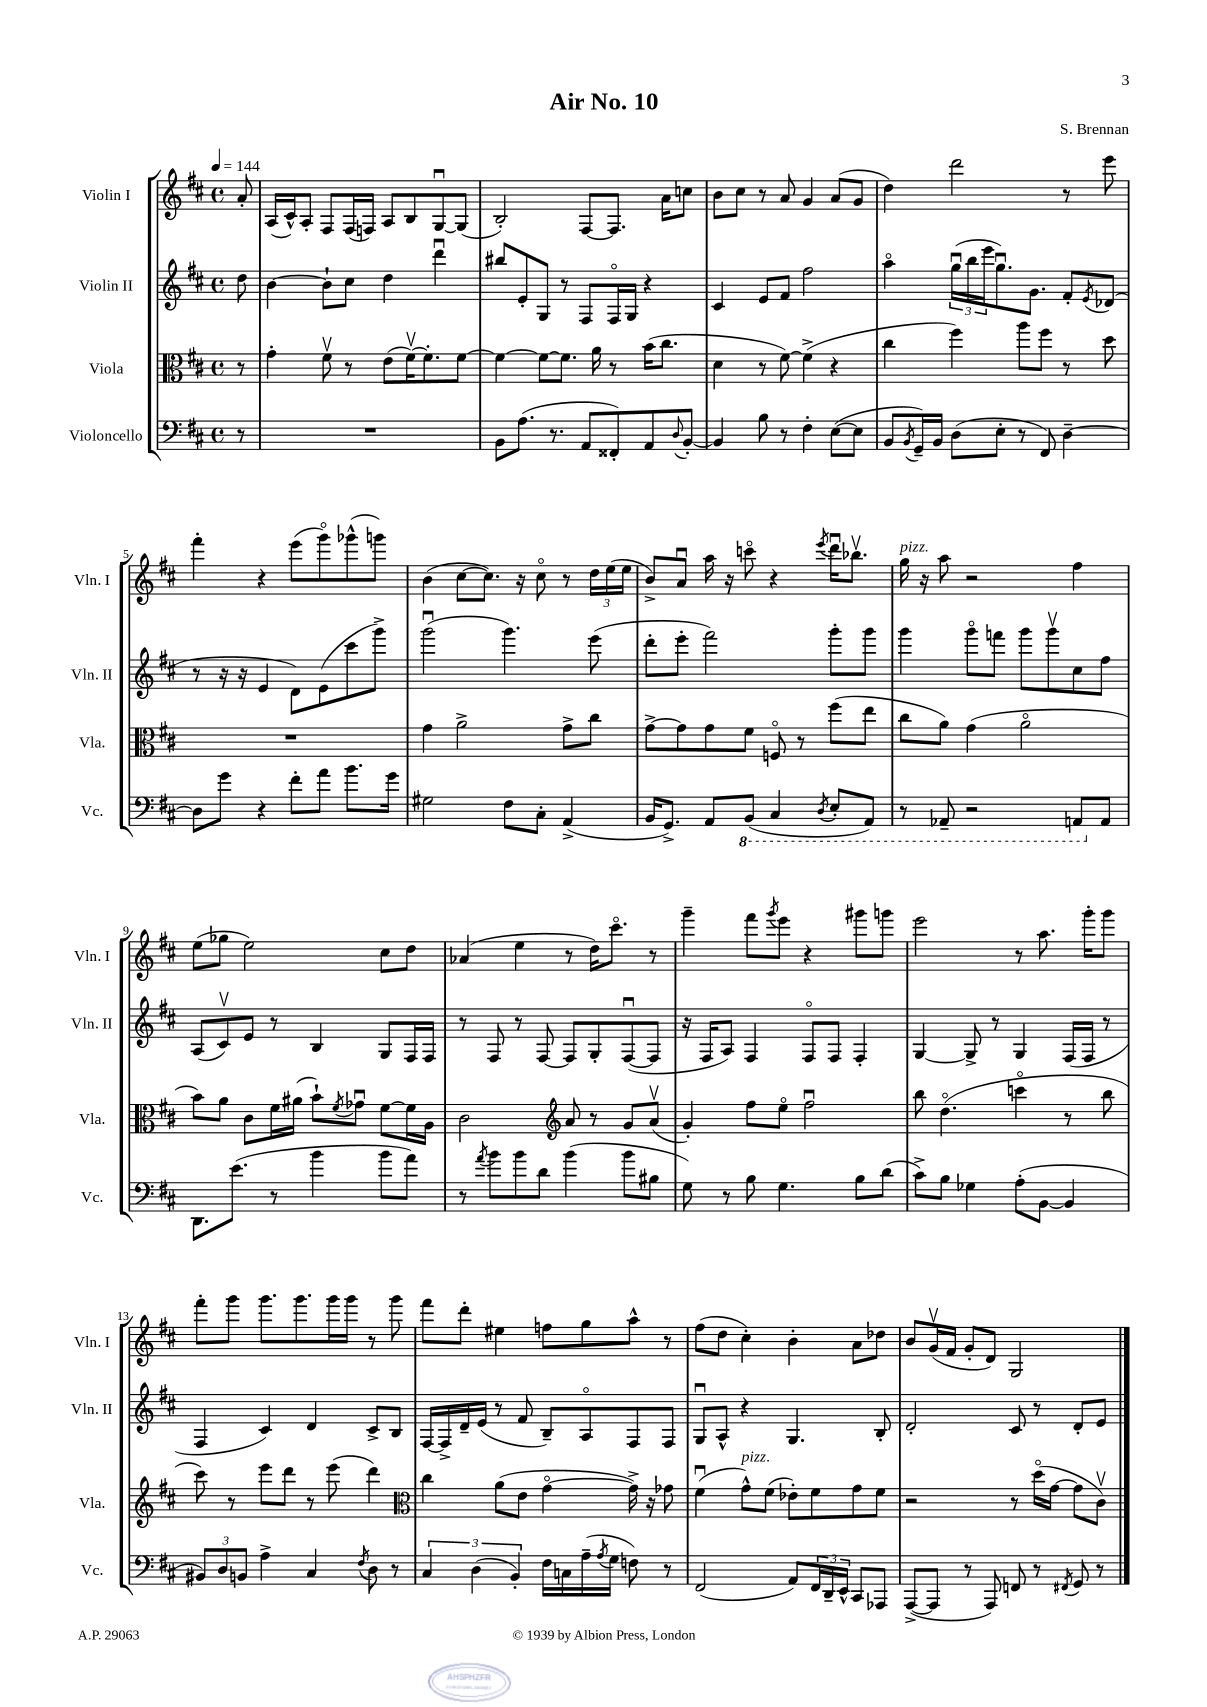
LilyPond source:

\header { title = "Air No. 10" composer = "S. Brennan" }
<<
\new StaffGroup <<
\new Staff = "s0" \with { instrumentName = "Violin I" shortInstrumentName = "Vln. I" } {
    \clef treble \key d \major \defaultTimeSignature \time 4/4 \partial 8 \tempo 4 = 144
    a'8-. |
    a16( cis'16-^) a8-. fis8 fis16( f16) a8 b8 g8~\downbow g8( |
    b2-.) fis8~ fis8. a'16 c''8 |
    b'8 cis''8 r8 a'8 g'4 a'8( g'8 |
    d''4) d'''2 r8 e'''8 |
    fis'''4-. r4 e'''8( g'''8\flageolet) ges'''8-^( g'''8) |
    b'4( cis''8~ cis''8.) r16 cis''8\flageolet r8 \tuplet 3/2 { d''16 e''16( e''16 } |
    b'8->) a'8\downbow a''16 r16 c'''8\flageolet r4 \acciaccatura { e'''8 } d'''16\downbow bes''8.\upbow |
    g''16^\markup { \italic "pizz." } r16 a''8 r2 fis''4 |
    e''8( ges''8 e''2) cis''8 d''8 |
    aes'4( e''4 r8 d''16) cis'''8.\flageolet r8 |
    g'''4-- fis'''8 \acciaccatura { g'''8 } e'''8 r4 gis'''8 g'''8 |
    e'''2 r8 a''8. g'''16-. g'''8 |
    fis'''8-. g'''8 g'''8. g'''8. g'''16 g'''16 r8 g'''8 |
    fis'''8 d'''8-. eis''4 f''8 g''8 a''8-^ r8 |
    fis''8( d''8 cis''4-.) b'4-. a'8 des''8 |
    b'8 g'16\upbow( fis'16 g'8-. d'8) g2 \bar "|." |
}
\new Staff = "s1" \with { instrumentName = "Violin II" shortInstrumentName = "Vln. II" } {
    \clef treble \key d \major \defaultTimeSignature \time 4/4 \partial 8
    d''8 |
    b'4~ b'8-! cis''8 d''4 d'''4\downbow |
    bis''8 e'8-. g8 r8 fis8 fis16\flageolet g16 r4 |
    cis'4 e'8 fis'8 fis''2 |
    a''4\flageolet \tuplet 3/2 { g''16\downbow( b''16 e'''16 } g''8.\downbow) g'8. fis'8-. \acciaccatura { e'8 } des'8( |
    r8 r16 r16 e'4 d'8) e'8( cis'''8 g'''8->) |
    g'''2\downbow( g'''4.) e'''8( |
    d'''8-. e'''8-. fis'''2) g'''8-. g'''8 |
    g'''4 g'''8\flageolet f'''8 g'''8 g'''8\upbow cis''8 fis''8 |
    a8( cis'8\upbow) e'8 r8 b4 g8 fis16 fis16 |
    r8 fis8 r8 fis8~ fis8 g8-. fis8~\downbow( fis8 |
    r16 fis16 a8) fis4 fis8\flageolet fis8 fis4-. |
    g4~ g8-> r8 g4 fis16( fis16 r8 |
    fis4 cis'4) d'4 cis'8-> b8 |
    fis16~ fis16-> d'16-- e'16( r8 fis'8 b8--) a8\flageolet fis8 fis8 |
    g8\downbow a8-^ r4 g4. b8-. |
    d'2-. cis'8 r8 d'8-. e'8 \bar "|." |
}
\new Staff = "s2" \with { instrumentName = "Viola" shortInstrumentName = "Vla." } {
    \clef alto \key d \major \defaultTimeSignature \time 4/4 \partial 8
    r8 |
    g'4-. fis'8\upbow r8 e'8( fis'16~\upbow) fis'8.-. fis'8~ |
    fis'4~ fis'8~ fis'8. a'16 r8 b'16( cis''8. |
    d'4 r8 fis'8~) fis'4->( r4 |
    cis''4 fis''4) a''8 fis''8 r8 d''8 |
    R1 |
    g'4 a'2-> g'8-> cis''8 |
    g'8~-> g'8 g'8 fis'8 f8\flageolet r8 fis''8( e''8 |
    cis''8 a'8) g'4( a'2\flageolet |
    b'8) a'8 cis'8 fis'16 ais'16( b'8-!) \acciaccatura { fis'8 } ges'8\downbow fis'8~ fis'16 a16 |
    cis'2 \clef treble a'8 r8 g'8 a'8\upbow( |
    g'4-.) fis''8 e''8\flageolet fis''2\downbow |
    b''8 d''4.\flageolet( c'''4\flageolet r8 b''8 |
    cis'''8) r8 e'''8 d'''8 r8 e'''8( d'''4) |
    \clef alto cis''4 a'8( e'8 g'4~\flageolet g'16->) r16 ges'8 |
    fis'4\downbow( g'8-^^\markup { \italic "pizz." }) fis'8( ees'8-.) fis'8 g'8 fis'8 |
    r2 r8 d''16\flageolet( g'16~ g'8 cis'8\upbow) \bar "|." |
}
\new Staff = "s3" \with { instrumentName = "Violoncello" shortInstrumentName = "Vc." } {
    \clef bass \key d \major \defaultTimeSignature \time 4/4 \partial 8
    r8 |
    R1 |
    b,8 a8.( r8. a,8 fisis,8-.) a,8 \appoggiatura { d8 } b,8~-. |
    b,4 b8 r8 fis4-. e8~( e8 |
    b,8 \acciaccatura { b,8 } g,16--) b,16 d8( e8-. r8 fis,8) d4~-- |
    d8 g'8 r4 fis'8-. a'8 b'8. g'16 |
    gis2 fis8 cis8-. a,4->( |
    b,16 g,8.->) a,8 \ottava #-1 b,,8( cis,4 \acciaccatura { d,8 } e,8-. a,,8) |
    r8 aes,,8-- r2 a,,8 \ottava #0 a,8 |
    d,8. e'8.( r8 b'4 b'8 a'8) |
    r8 \acciaccatura { a'8 } b'8 b'8 d'8 b'4( b'8 bis8 |
    g8) r8 b8 g4. b8 d'8( |
    cis'8->) b8 ges4 a8-.( b,8~ b,4 |
    \tuplet 3/2 { bis,8) d8 b,8 } a4-> cis4 \acciaccatura { fis8 } d8 r8 |
    \tuplet 3/2 { cis4 d4( b,4-.) } fis16 c16 a16--( \acciaccatura { a8 } g16 f8) r8 |
    fis,2( a,8) \tuplet 3/2 { fis,16 d,16-- e,16-^ } cis,8 aes,,8 |
    a,,8~->( a,,8 r8 a,,8) f,8 r8 \acciaccatura { fis,8 } g,8 r8 \bar "|." |
}
>>
>>
